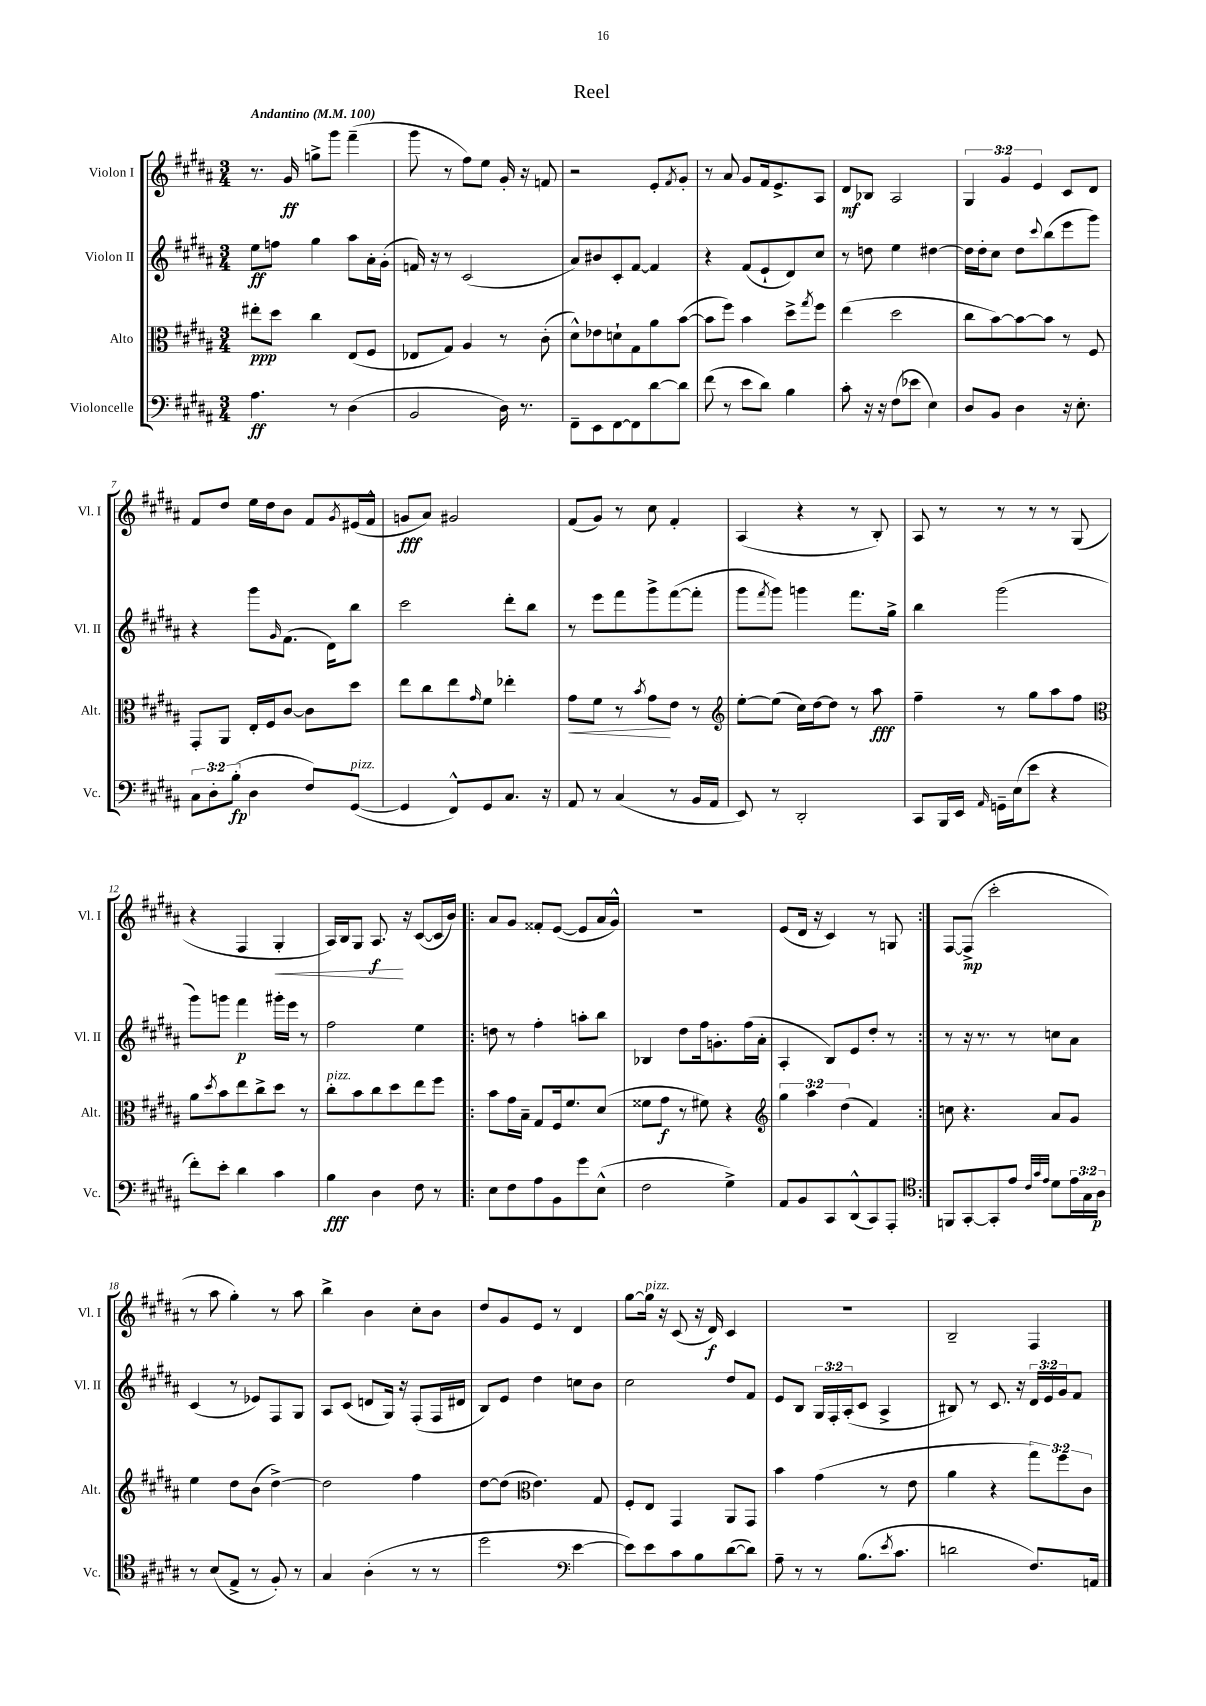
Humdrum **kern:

**kern	**dynam	**kern	**dynam	**kern	**dynam	**kern	**dynam
*part4	*part4	*part3	*part3	*part2	*part2	*part1	*part1
*staff4	*staff4	*staff3	*staff3	*staff2	*staff2	*staff1	*staff1
*I"Violoncelle	*	*I"Alto	*	*I"Violon II	*	*I"Violon I	*
*I'Vc.	*	*I'Alt.	*	*I'Vl. II	*	*I'Vl. I	*
*clefF4	*	*clefC3	*	*clefG2	*	*clefG2	*
*k[f#c#g#d#a#]	*	*k[f#c#g#d#a#]	*	*k[f#c#g#d#a#]	*	*k[f#c#g#d#a#]	*
*M3/4	*	*M3/4	*	*M3/4	*	*M3/4	*
*MM100	*	*MM100	*	*MM100	*	*MM100	*
=1	=1	=1	=1	=1	=1	=1	=1
!	!	!	!	!	!	!LO:TX:a:B:t=Andantino	!
4.A#\	ff	8ee#X'\L	ppp	8ee\L	ff	8.r	.
.	.	8dd#\J	.	8ffn\J	.	.	.
.	.	.	.	.	.	16g#/	ff
.	.	4cc#\	.	4gg#\	.	8ggn^\L	.
8r	.	.	.	.	.	8ggg#\J	.
(4D#\	.	(8E/L	.	8aa#\L	.	(4fff#~\	.
.	.	8F#/J	.	16a#'\L	.	.	.
.	.	.	.	(16g#'\JJ	.	.	.
=2	=2	=2	=2	=2	=2	=2	=2
2BB/	.	8E-X/L	.	16fn/)	.	8ggg#\	.
.	.	.	.	16r	.	.	.
.	.	8G#/J)	.	8r	.	8r	.
.	.	4A#/	.	(2c#/	.	8ff#\L)	.
.	.	.	.	.	.	8ee\J	.
16D#\)	.	8r	.	.	.	16g#'/	.
8.r	.	.	.	.	.	16r	.
.	.	(8c#'\	.	.	.	8fn/	.
=3	=3	=3	=3	=3	=3	=3	=3
8FF#~\L	.	8d#^^\L)	.	8a#/L)	.	2r	.
8EE\	.	8e-X\	.	8b#X/	.	.	.
[8FF#\	.	8dn`\	.	8c#'/	.	.	.
8FF#\]	.	8G#\	.	[8f#/J	.	.	.
[8d#\	.	8a#\	.	4f#/]	.	8e'/L	.
.	.	.	.	.	.	8qf#/	.
8d#\J]	.	([8b\J	.	.	.	8g#'/J	.
=4	=4	=4	=4	=4	=4	=4	=4
(8f#\	.	8b\L]	.	4r	.	8r	.
8r	.	8ff#\J)	.	.	.	8a#/	.
8e\L	.	4b\	.	(8f#/L	.	8g#/L	.
8d#\J)	.	.	.	8e`/	.	16f#/k	.
.	.	.	.	.	.	8.e^/	.
4B\	.	8dd#^\L	.	8d#/)	.	.	.
.	.	8qgg#/	.	.	.	.	.
.	.	8ff#\J	.	8cc#/J	.	8A#/J	.
=5	=5	=5	=5	=5	=5	=5	=5
8c#'\	.	(4ee\	.	8r	.	8d#/L	mf
16r	.	.	.	8ddn\	.	8B-X/J	.
16r	.	.	.	.	.	.	.
(8F#\L	.	2dd#\	.	4ee\	.	2A#/	.
8e-X\J	.	.	.	.	.	.	.
4E\)	.	.	.	[4dd#X\	.	.	.
=6	=6	=6	=6	=6	=6	=6	=6
8D#/L	.	8cc#\L	.	16dd#\LL]	.	6G#/	.
.	.	.	.	16dd#'\J	.	.	.
8BB/J	.	[8b\)	.	8cc#\J	.	.	.
.	.	.	.	.	.	6g#/	.
4D#\	.	8b\_	.	8dd#\L	.	.	.
.	.	.	.	.	.	6e/	.
.	.	.	.	8qqccc#/	.	.	.
.	.	8b\J]	.	(8bb\	.	.	.
16r	.	8r	.	8eee\	.	8c#/L	.
8.E'\	.	.	.	.	.	.	.
.	.	8F#/	.	8ggg#\J)	.	8d#/J	.
!!LO:LB:g=z
=7	=7	=7	=7	=7	=7	=7	=7
12C#\L	.	8GG#'/L	.	4r	.	8f#/L	.
12D#'\	.	.	.	.	.	.	.
.	.	8AA#/J	.	.	.	8dd#/J	.
(12B'\J	fp	.	.	.	.	.	.
4D#\	.	16E'/LL	.	8ggg#\L	.	16ee\LL	.
.	.	16F#/J	.	.	.	16dd#\J	.
.	.	.	.	16qqg#/	.	.	.
.	.	[8c#/J	.	(8.f#\J	.	8b\J	.
8F#/L)	.	8c#\L]	.	.	.	8f#/L	.
.	.	.	.	16d#\KL)	.	.	.
.	.	.	.	.	.	8qg#/	.
!LO:TX:a:i:t=pizz.	!	!	!	!	!	!	!
([8GG#/J	.	8dd#\J	.	8bb\J	.	(16e#X/L	.
.	.	.	.	.	.	16f#^^/JJ	.
=8	=8	=8	=8	=8	=8	=8	=8
4GG#/]	.	8ee\L	.	2ccc#\	.	8gn/L	fff
.	.	8cc#\	.	.	.	8a#/J)	.
8FF#^^/L)	.	8ee\	.	.	.	2g#X/	.
.	.	16qqg#/	.	.	.	.	.
8GG#/	.	8f#\J	.	.	.	.	.
8.C#/J	.	4ee-X'\	.	8ddd#'\L	.	.	.
.	.	.	.	8bb\J	.	.	.
16r	.	.	.	.	.	.	.
=9	=9	=9	=9	=9	=9	=9	=9
!	!	!	!LO:HP:b	!	!	!	!
8AA#/	.	8g#\L	<	8r	.	(8f#/L	.
8r	.	8f#\J	.	8eee\L	.	8g#/J)	.
(4C#/	.	8r	.	8fff#\	.	8r	.
.	.	8qb/	.	.	.	.	.
.	.	8g#\L	.	8ggg#^\	.	8cc#\	.
8r	.	8e\J	[	([8fff#\	.	4f#'/	.
16BB/LL	.	8r	.	8fff#'\J]	.	.	.
16AA#/JJ	.	.	.	.	.	.	.
=10	=10	=10	=10	=10	=10	=10	=10
*	*	*clefG2	*	*	*	*	*
8EE/)	.	[8ee'\L	.	8ggg#\L	.	(4A#/	.
.	.	.	.	8qfff#/	.	.	.
8r	.	(8ee\J]	.	8ggg#\J)	.	.	.
2DD#'/	.	16cc#\LL)	.	4gggn\	.	4r	.
.	.	[16dd#\J	.	.	.	.	.
.	.	8dd#\J]	.	.	.	.	.
.	.	8r	.	8.fff#\L	.	8r	.
.	.	8aa#\	fff	.	.	8B'/)	.
.	.	.	.	16gg#^\Jk	.	.	.
=11	=11	=11	=11	=11	=11	=11	=11
8CC#/L	.	4ff#~\	.	4bb\	.	8A#/	.
16BBB/L	.	.	.	.	.	8r	.
16EE/JJ	.	.	.	.	.	.	.
16qqAA#/	.	.	.	.	.	.	.
16GGn~\LL	.	8r	.	(2ggg#\	.	8r	.
(16E\J	.	.	.	.	.	.	.
8e\J	.	8gg#\L	.	.	.	8r	.
4r	.	8aa#\	.	.	.	8r	.
.	.	8ff#\J	.	.	.	(8G#/	.
!!LO:LB:g=z
=12	=12	=12	=12	=12	=12	=12	=12
*	*	*clefC3	*	*	*	*	*
8f#'\L)	.	8a#\L	.	8ggg#\L)	.	4r	.
.	.	8qdd#/	.	.	.	.	.
8e'\J	.	8b\	.	8gggn\J	.	.	.
4d#\	.	8ee\	.	4fff#\	p	4F#/	.
.	.	8cc#^\	.	.	.	.	.
!	!	!	!	!	!	!	!LO:HP:b
4c#\	.	8dd#\J	.	16ggg#X'\LL	.	4G#'/	<
.	.	.	.	16eee\JJ	.	.	.
.	.	8r	.	8r	.	.	.
=13	=13	=13	=13	=13	=13	=13	=13
!	!	!LO:TX:a:i:t=pizz.	!	!	!	!	!
4B\	fff	8cc#'\L	.	2ff#\	.	16A#/LL)	.
.	.	.	.	.	.	16B/J	.
.	.	8b\	.	.	.	8G#/J	.
4D#\	.	8cc#\	.	.	.	8.A#/	f
.	.	8dd#\	.	.	.	.	.
.	.	.	.	.	.	16r	[
8F#\	.	8ee\	.	4ee\	.	([8c#/L	.
8r	.	8ff#\J	.	.	.	16c#/L]	.
.	.	.	.	.	.	16b/JJ)	.
=14!|:	=14!|:	=14!|:	=14!|:	=14!|:	=14!|:	=14!|:	=14!|:
8E\L	.	8b\L	.	8ddn\	.	8a#/L	.
8F#\	.	16g#\L	.	8r	.	8g#/J	.
.	.	16B~\JJ	.	.	.	.	.
8A#\	.	8G#/L	.	4ff#'\	.	8f##X'/L	.
8BB\	.	16F#/k	.	.	.	([8e/J	.
.	.	8.f#/	.	.	.	.	.
8g#\	.	.	.	8aan'\L	.	8e/L]	.
(8E^^\J	.	(8d#/J	.	8bb\J	.	16a#/L	.
.	.	.	.	.	.	16g#^^/JJ)	.
=15	=15	=15	=15	=15	=15	=15	=15
2F#\	.	8f##X\L	.	4B-X/	.	2.r	.
.	.	8g#\J	f	.	.	.	.
.	.	8r	.	8dd#\L	.	.	.
.	.	8f#X\)	.	16ff#\k	.	.	.
.	.	.	.	8.gn'\	.	.	.
4G#^\)	.	4r	.	.	.	.	.
.	.	.	.	(16ff#\L	.	.	.
.	.	.	.	16a#'\JJ	.	.	.
=16	=16	=16	=16	=16	=16	=16	=16
*	*	*clefG2	*	*	*	*	*
8AA#/L	.	6gg#\	.	4A#'/	.	(8e/L	.
8BB/	.	.	.	.	.	16d#/Jk	.
.	.	6aa#\	.	.	.	.	.
.	.	.	.	.	.	16r	.
8CC#/	.	.	.	8B/L)	.	4c#/)	.
.	.	(6dd#\	.	.	.	.	.
(8DD#^^/	.	.	.	8e/	.	.	.
8CC#/)	.	4f#/)	.	8dd#'/J	.	8r	.
8AAA#'/J	.	.	.	8r	.	8Gn/	.
=17:|!	=17:|!	=17:|!	=17:|!	=17:|!	=17:|!	=17:|!	=17:|!
*clefC4	*	*	*	*	*	*	*
8FFn/L	.	8ccn\	.	8r	.	[8F#/L	.
[8GG#'/	.	4.r	.	16r	.	(8F#^/J]	mp
.	.	.	.	8.r	.	.	.
8GG#'/]	.	.	.	.	.	2ccc#'\	.
8e/J	.	.	.	8r	.	.	.
32qqc#/LLL	.	.	.	.	.	.	.
32qqg#/	.	.	.	.	.	.	.
32qqe/JJJ	.	.	.	.	.	.	.
8d#\L	.	8a#/L	.	8ccn\L	.	.	.
24e\L	.	8g#/J	.	8a#\J	.	.	.
24G#\	.	.	.	.	.	.	.
24A#\JJ	p	.	.	.	.	.	.
!!LO:LB:g=z
=18	=18	=18	=18	=18	=18	=18	=18
8r	.	4ee\	.	(4c#/	.	8r	.
(8B/L	.	.	.	.	.	8aa#\	.
8E^/J	.	8dd#\L	.	8r	.	4gg#'\)	.
8r	.	(8b\J	.	8e-X/L)	.	.	.
8F#'/)	.	[4dd#^\)	.	8F#/	.	8r	.
8r	.	.	.	8G#/J	.	8aa#\	.
=19	=19	=19	=19	=19	=19	=19	=19
4G#/	.	2dd#\]	.	8A#/L	.	4bb^\	.
.	.	.	.	(8c#/J	.	.	.
(4A#'\	.	.	.	8dn/L	.	4b\	.
.	.	.	.	16G#/Jk)	.	.	.
.	.	.	.	16r	.	.	.
8r	.	4ff#\	.	(8F#'/L	.	8cc#'\L	.
8r	.	.	.	16F#/L	.	8b\J	.
.	.	.	.	16d#X/JJ	.	.	.
=20	=20	=20	=20	=20	=20	=20	=20
2dd#\	.	[8dd#\L	.	8B/L)	.	8dd#/L	.
.	.	(8dd#\J]	.	8e/J	.	8g#/	.
*	*	*clefC3	*	*	*	*	*
.	.	4.e\)	.	4dd#\	.	8e/J	.
.	.	.	.	.	.	8r	.
*clefF4	*	*	*	*	*	*	*
[4e\	.	.	.	8ccn\L	.	4d#/	.
.	.	8G#/	.	8b\J	.	.	.
=21	=21	=21	=21	=21	=21	=21	=21
8e\L])	.	8F#'/L	.	2cc#\	.	[8gg#\L	.
!	!	!	!	!	!	!LO:TX:a:i:t=pizz.	!
8e\	.	8E/J	.	.	.	16gg#\Jk]	.
.	.	.	.	.	.	16r	.
8c#\	.	4GG#/	.	.	.	(8c#/	.
8B\	.	.	.	.	.	16r	.
.	.	.	.	.	.	16d#/)	f
([8d#\	.	8AA#/L	.	8dd#/L	.	4c#/	.
8d#\J])	.	8GG#/J	.	8f#/J	.	.	.
=22	=22	=22	=22	=22	=22	=22	=22
8A#~\	.	4b\	.	8e/L	.	2.r	.
8r	.	.	.	8B/J	.	.	.
8r	.	(4g#\	.	24G#/LL	.	.	.
.	.	.	.	24F#'/	.	.	.
.	.	.	.	(24A#'/J	.	.	.
(8.B\L	.	.	.	8c#/J	.	.	.
.	.	8r	.	4A#^/	.	.	.
8qe/	.	.	.	.	.	.	.
8.c#\J	.	.	.	.	.	.	.
.	.	8e\	.	.	.	.	.
=23	=23	=23	=23	=23	=23	=23	=23
2dn\	.	4a#\	.	8B#X/)	.	2B~/	.
.	.	.	.	8r	.	.	.
.	.	4r	.	8.c#/	.	.	.
.	.	.	.	16r	.	.	.
8.F#/L)	.	12gg#\L)	.	24d#/LL	.	4F#/	.
.	.	.	.	24e/	.	.	.
.	.	12ff#\	.	24g#/J	.	.	.
.	.	.	.	8f#/J	.	.	.
.	.	12c#\J	.	.	.	.	.
16AAn/Jk	.	.	.	.	.	.	.
==	==	==	==	==	==	==	==
*-	*-	*-	*-	*-	*-	*-	*-
